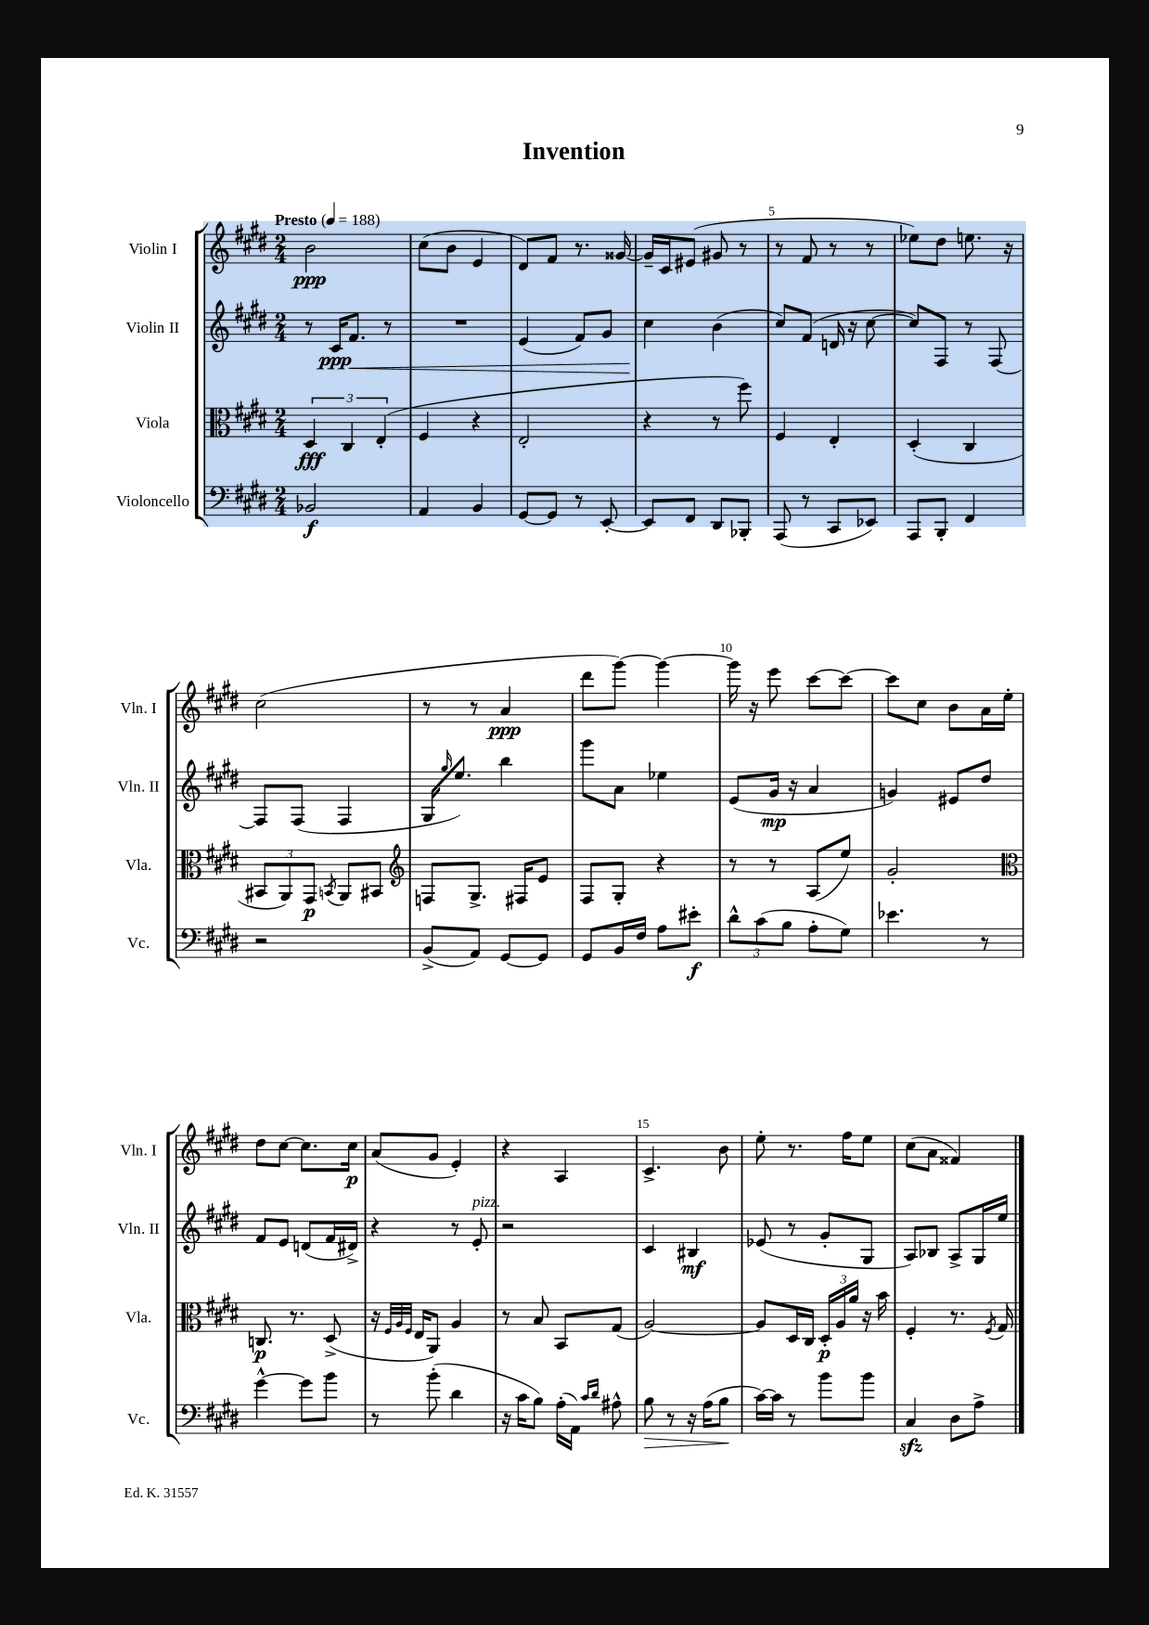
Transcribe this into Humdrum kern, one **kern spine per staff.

**kern	**kern	**kern	**kern
*staff4	*staff3	*staff2	*staff1
*clefF4	*clefC3	*clefG2	*clefG2
*k[f#c#g#d#]	*k[f#c#g#d#]	*k[f#c#g#d#]	*k[f#c#g#d#]
*M2/4	*M2/4	*M2/4	*M2/4
*MM188	*MM188	*MM188	*MM188
2BB-	6D#	8r	2b
.	.	16c#	.
.	6C#	.	.
.	.	8.f#	.
.	(6E'	.	.
.	.	8r	.
=	=	=	=
4AA	4F#	2r	(8cc#
.	.	.	8b
4BB	4r	.	4e
=	=	=	=
[8GG#	2E'	(4e	8d#)
8GG#]	.	.	8f#
8r	.	8f#)	8.r
[8EE'	.	8g#	.
.	.	.	[16g##
=	=	=	=
8EE]	4r	4cc#	16g##~]
.	.	.	16c#
8FF#	.	.	(8e#
8DD#	8r	(4b	8g#
8BBB-'	8ff#)	.	8r
=	=	=	=
(8AAA	4F#	8cc#)	8r
8r	.	(8f#	8f#
8CC#	4E'	16d	8r
.	.	16r	.
8EE-)	.	[8cc#	8r
=	=	=	=
8AAA	(4D#'	8cc#])	8ee-)
8BBB'	.	8F#	8dd#
4FF#	4C#	8r	8.ee
.	.	[8F#	.
.	.	.	16r
=	=	=	=
2r	12BB#	8F#]	(2cc#
.	12AA)	.	.
.	.	(8F#	.
.	12GG#	.	.
.	8qBB	.	.
.	8AA	4F#	.
.	8BB#	.	.
=	=	=	=
*	*clefG2	*	*
(8BB^	8F	16G#	8r
.	.	16qqgg#	.
.	.	8.ee)	.
8AA)	8.G#^	.	8r
[8GG#	.	4bb	4a
.	16F#	.	.
8GG#]	8e	.	.
=	=	=	=
8GG#	8F#	8ggg#	8ddd#
16BB	8G#'	8a	[8ggg#)
16F#	.	.	.
8A	4r	4ee-	4ggg#_
8e#'	.	.	.
=	=	=	=
12d#^^	8r	(8e	16ggg#]
.	.	.	16r
(12c#	.	.	.
.	8r	16g#	8eee
12B	.	.	.
.	.	16r	.
8A'	(8A	4a	[8ccc#
8G#)	8ee)	.	8ccc#_
=	=	=	=
4.e-	2g#'	4g)	8ccc#]
.	.	.	8cc#
.	.	8e#	8b
8r	.	8dd#	16a
.	.	.	16ee'
=	=	=	=
*	*clefC3	*	*
[4g#^^	8.C	8f#	8dd#
.	.	8e	[8cc#
.	8.r	.	.
8g#]	.	(8d	8.cc#]
8b	(8D#^	16f#	.
.	.	16d#^)	16cc#
=	=	=	=
8r	16r	4r	(8a
.	32qqF#	.	.
.	32qqA	.	.
.	32qqF#	.	.
.	16E	.	.
(8b'	8AA)	.	8g#
4d#	4A	8r	4e')
.	.	8e'	.
=	=	=	=
16r	8r	2r	4r
16c#	.	.	.
8B)	8B	.	.
(16A'	8BB	.	4A
16AA)	.	.	.
16qqc#	.	.	.
16qqd#	.	.	.
8A#^^	(8G#	.	.
=	=	=	=
8B	[2A)	4c#	4.c#^
8r	.	.	.
16r	.	4B#	.
(16A	.	.	.
8B	.	.	8b
=	=	=	=
[16c#)	8A]	(8e-	8ee'
16c#]	.	.	.
8r	16D#	8r	8.r
.	16C#	.	.
8b	24D#'	8g#'	.
.	24A	.	.
.	.	.	16ff#
.	24a	.	.
8b	16r	8G#	8ee
.	16b	.	.
=	=	=	=
4C#	4F#'	8A)	(8cc#
.	.	8B-	8a
8D#	8.r	8A^	4f##)
8A^	.	16G#	.
.	8qF#	.	.
.	16G#	16ee	.
==	==	==	==
*-	*-	*-	*-
